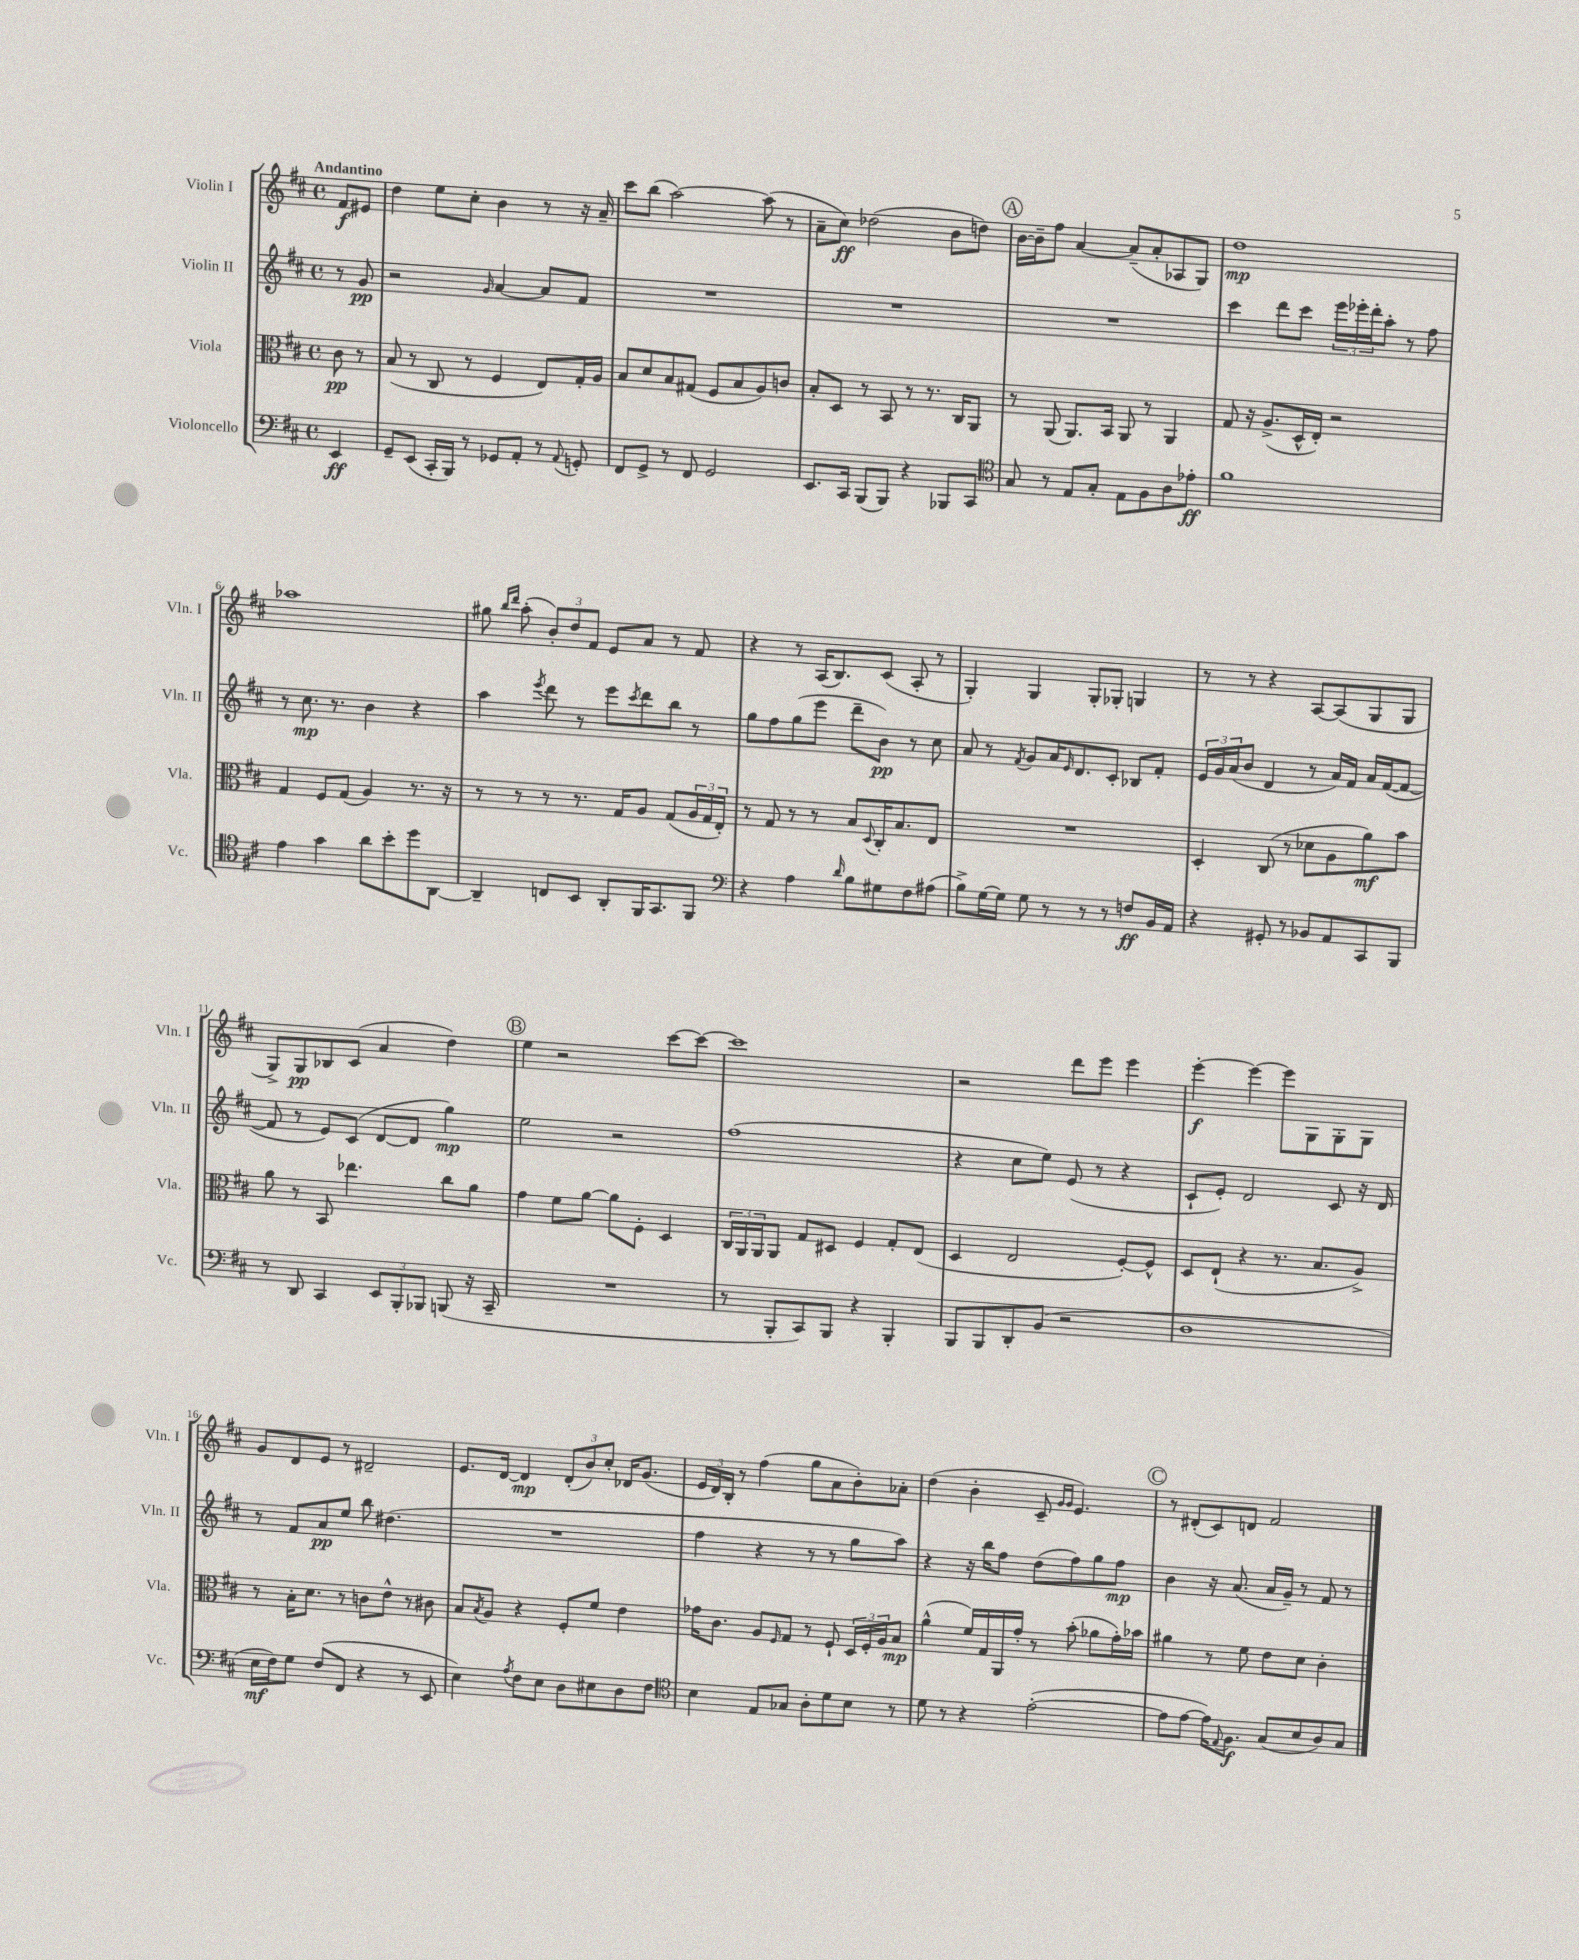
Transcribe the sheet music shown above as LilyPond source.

<<
\new StaffGroup <<
\new Staff = "s0" \with { instrumentName = "Violin I" shortInstrumentName = "Vln. I" } {
    \clef treble \key d \major \defaultTimeSignature \time 4/4 \partial 4 \tempo "Andantino"
    fis'8\f eis'8 |
    d''4 e''8 cis''8-. b'4 r8 r16 a'16-- |
    cis'''8 b''8( a''2~) a''8( r8 |
    a'8-- cis''8\ff) des''2( b'8 d''8) |
    \mark \markup { \circle "A" } b'16~ b'16-- fis''8 a'4~ a'8--( a'8-. aes8 g8) |
    d''1\mp |
    aes''1 |
    gis''8 \grace { b''16 d'''16 } a''8-.( \tuplet 3/2 { b'8-.) d''8 fis'8 } e'8 a'8 r8 fis'8 |
    r4 r8 a16( b8.) cis'8( a8-. r8 |
    g4-.) g4 g8-. ges8-. g4 |
    r8 r8 r4 a8~ a8( g8 g8 |
    g8->) g8\pp bes8 cis'8( a'4 d''4) |
    \mark \markup { \circle "B" } e''4 r2 cis'''8~ cis'''8~ |
    cis'''1 |
    r2 d'''8 e'''8 e'''4 |
    e'''4~-.\f e'''4~ e'''8 g8 g8-. g8 |
    g'8 d'8 e'8 r8 dis'2-- |
    e'8. d'16~ d'4\mp \tuplet 3/2 { d'8-.( b'8) cis''8-. } des'16 g'8.( |
    \tuplet 3/2 { e'16 d'16) b16-. } r8 fis''4( g''8 a'8 b'8-.) aes'8-. |
    d''4( b'4-. cis'8-- \grace { g'16 g'16 } e'4.) |
    \mark \markup { \circle "C" } r8 dis'8-.( cis'8) d'8 fis'2 \bar "|." |
}
\new Staff = "s1" \with { instrumentName = "Violin II" shortInstrumentName = "Vln. II" } {
    \clef treble \key d \major \defaultTimeSignature \time 4/4 \partial 4
    r8 g'8\pp |
    r2 \grace { g'16 } a'4~ a'8 fis'8 |
    R1 |
    R1 |
    \mark \markup { \circle "A" } R1 |
    cis'''4 d'''8 cis'''8 \tuplet 3/2 { e'''16 ees'''16-. d'''16-. } a''8-. r8 fis''8 |
    r8 cis''8.\mp r8. b'4 r4 |
    a''4 \acciaccatura { e'''8 } d'''8 r8 e'''8 \acciaccatura { cis'''8 } d'''8 b''8 r8 |
    g''8 fis''8 g''8( e'''8 d'''8-- b'8\pp) r8 cis''8 |
    a'8 r8 \acciaccatura { fis'8 } g'8 a'16 \grace { e'16 } d'8. cis'8-. bes8 fis'8-. |
    \tuplet 3/2 { e'16 g'16 a'16( } b'8 d'4 r8 a'16) fis'16 a'16 fis'16~( fis'8~ |
    fis'8 r8 e'8) cis'8( d'8~ d'8 g''4\mp) |
    \mark \markup { \circle "B" } e''2 r2 |
    fis''1( |
    r4 cis''8 e''8) e'8( r8 r4 |
    cis'8-! e'8-.) d'2 cis'8 r16 d'16 |
    r8 fis'8 a'8\pp e''8 b''8 dis''4.( |
    R1 |
    fis''4 r4 r8 r8 g''8 a''8) |
    r4 r16 b''16 fis''8 d''8( fis''8) g''8 fis''8\mp |
    \mark \markup { \circle "C" } b'4 r16 a'8.( a'16 g'16--) r8 fis'8 r8 \bar "|." |
}
\new Staff = "s2" \with { instrumentName = "Viola" shortInstrumentName = "Vla." } {
    \clef alto \key d \major \defaultTimeSignature \time 4/4 \partial 4
    cis'8\pp r8 |
    b8( r8 cis8 r8 fis4 e8) g16-. a16 |
    b8 d'8 b8 gis8( fis8 b8 a8) c'8 |
    b8-. d8 r8 b,8 r8 r8. cis16 a,8 |
    \mark \markup { \circle "A" } r8 a,8( a,8.) b,16 a,8 r8 a,4 |
    g8 r16 a8.->( d16-^ e16-.) r2 |
    g4 fis8 g8( a4) r8. r16 |
    r8 r8 r8 r8. g16 a8 g8( \tuplet 3/2 { a16 g16 e16-.) } |
    r8 g8 r8 r8 b8 \appoggiatura { d8 } cis16-. b8. e8 |
    R1 |
    d4-. cis8( r8 des'8 a8 a'8\mf) b'8 |
    a'8 r8 b,8 ees''4. cis''8 a'8 |
    \mark \markup { \circle "B" } g'4 fis'8 a'8~ a'8 fis8-. d4 |
    \tuplet 3/2 { cis16 a,16 a,16 } a,8 g8 dis8 fis4 g8-. e8( |
    d4 e2 fis8~-.) fis8-^ |
    d8 e8-!( r4 r8. b8. a8->) |
    r8 b16-. d'8. r8 c'8 e'8-^ r8 cis'8 |
    b8 \acciaccatura { b8 } a8 r4 fis8-. fis'8 e'4 |
    ges'16 cis'8. a8 \grace { fis16 } g8 r8 fis8-! \tuplet 3/2 { d16 fis16-. a16 } b8\mp |
    a'4-^( fis'16) g16 a,16 g'16-. r8 b'8-.( aes'8 g'16-.) bes'16 |
    \mark \markup { \circle "C" } ais'4 r8 fis'8 e'8 d'8 cis'4-. \bar "|." |
}
\new Staff = "s3" \with { instrumentName = "Violoncello" shortInstrumentName = "Vc." } {
    \clef bass \key d \major \defaultTimeSignature \time 4/4 \partial 4
    e,4\ff |
    g,8-- e,8( cis,16-. b,,16) r8 ges,8 a,8-. r8 \appoggiatura { a,8 } g,8-. |
    fis,8 g,8-> r8 fis,8 g,2 |
    e,8. cis,16 b,,8( b,,8) r4 bes,,8 cis,8 |
    \mark \markup { \circle "A" } \clef tenor g8 r8 e8 g8-. e8 fis8 a8 ees'8-.\ff |
    fis'1 |
    e'4 g'4 a'8 b'8-. d''8 a,8~ |
    a,4-- c8 b,8 a,8-. fis,16 g,8. fis,8 |
    \clef bass r4 a4 \grace { d'16 } b8 gis8 fis8 ais8( |
    b8->) g16~ g16 g8 r8 r8 r8 f8\ff b,16 a,16 |
    r4 gis,8-. r8 bes,8 a,8 cis,8 b,,8 |
    r8 d,8 cis,4 \tuplet 3/2 { e,8 b,,8-. bes,,8 } b,,8( r16 cis,16-- |
    \mark \markup { \circle "B" } R1 |
    r8 b,,8-. cis,8) b,,8 r4 b,,4-. |
    b,,8 b,,8 d,8-. b,8( r2 |
    d1 |
    e16\mf fis16) g8 fis8( fis,8 r4 r8 e,8 |
    e4) \acciaccatura { a8 } fis8 e8 d8 eis8 d8 fis8 |
    \clef tenor b4 e8 ges8 a8-. d'8 b8 r8 |
    d'8 r8 r4 e'2~-.( |
    \mark \markup { \circle "C" } e'8 e'8~ e'16) \appoggiatura { e8 } fis8.\f g8( b8 a8) g8 \bar "|." |
}
>>
>>
